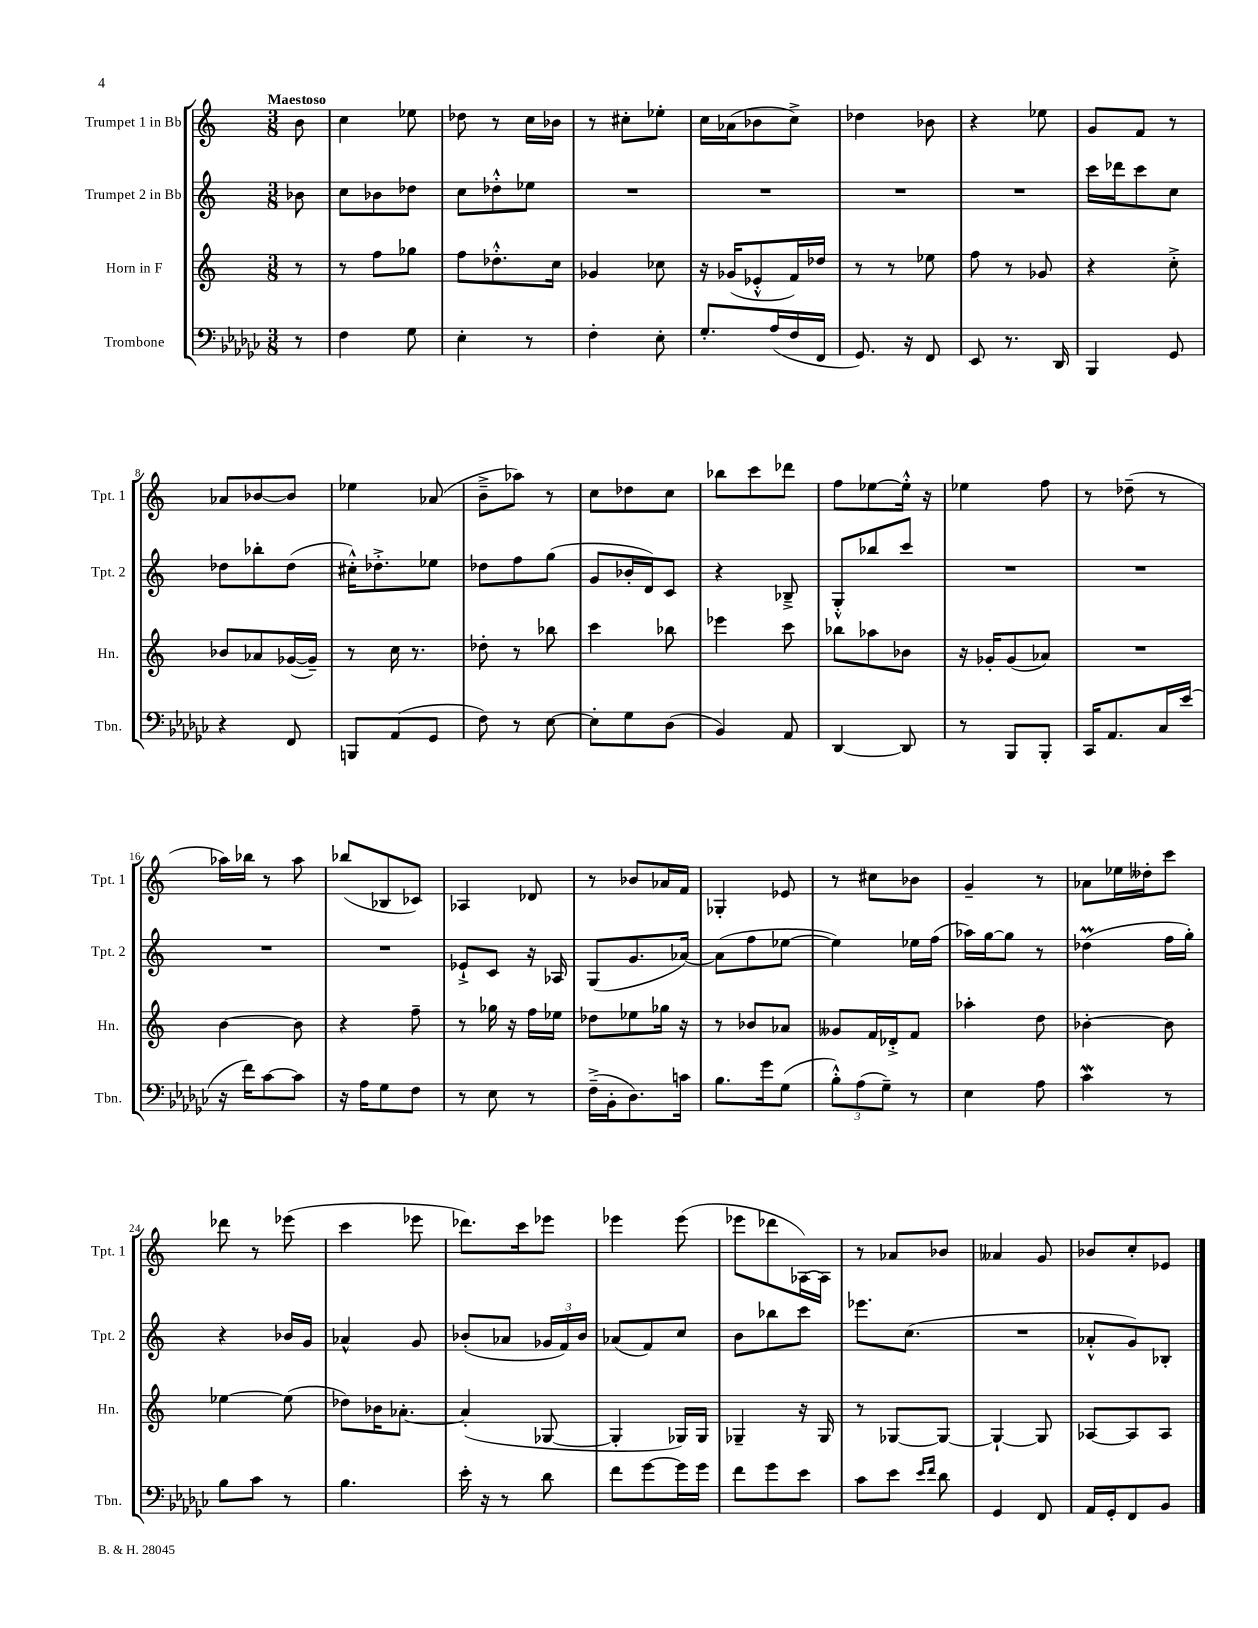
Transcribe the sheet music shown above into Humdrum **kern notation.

**kern	**kern	**kern	**kern
*part4	*part3	*part2	*part1
*staff4	*staff3	*staff2	*staff1
*I"Trombone	*I"Horn in F	*I"Trumpet 2 in Bb	*I"Trumpet 1 in Bb
*I'Tbn.	*I'Hn.	*I'Tpt. 2	*I'Tpt. 1
*clefF4	*clefG2	*clefG2	*clefG2
*k[b-e-a-d-g-c-]	*k[]	*k[]	*k[]
*M3/8	*M3/8	*M3/8	*M3/8
=	=	=	=
!	!	!	!LO:TX:a:B:t=Maestoso
8r	8r	8b-X\	8b\
=1	=1	=1	=1
4F\	8r	8cc\L	4cc\
.	8ff\L	8b-X\	.
8G-\	8gg-X\J	8dd-X\J	8ee-X\
=2	=2	=2	=2
4E-'\	8ff\L	8cc\L	8dd-X\
.	8.dd-X'^^\	8dd-X'^^\	8r
8r	.	8ee-X\J	16cc\LL
.	16cc\Jk	.	16b-X\JJ
=3	=3	=3	=3
4F'\	4g-X/	4.r	8r
.	.	.	8cc#X'\L
8E-'\	8cc-X\	.	8ee-X'\J
=4	=4	=4	=4
8.G-'/L	16r	4.r	16cc\LL
.	(16g-X/KL	.	(16a-X\J
.	8e-X'^^/	.	8b-X\
(16A-/L	.	.	.
16F/	16f/L)	.	8cc^\J)
16FF/JJ	16dd-X/JJ	.	.
=5	=5	=5	=5
8.GG-/)	8r	4.r	4dd-X\
.	8r	.	.
16r	.	.	.
8FF/	8ee-X\	.	8b-X\
=6	=6	=6	=6
8EE-/	8ff\	4.r	4r
8.r	8r	.	.
.	8g-X/	.	8ee-X\
16DD-/	.	.	.
=7	=7	=7	=7
4BBB-/	4r	16ccc\LL	8g/L
.	.	16ddd-X\J	.
.	.	8ccc\	8f/J
8GG-/	8cc'^\	8cc\J	8r
!!LO:LB:g=z
=8	=8	=8	=8
4r	8b-X/L	8dd-X\L	8a-X/L
.	8a-X/	8bb-X'\	[8b-X/
8FF/	([16g-X/L	(8dd-\J	8b-/J]
.	16g-~/JJ])	.	.
=9	=9	=9	=9
8BBBn/L	8r	16cc#X'^^\KL)	4ee-X\
.	.	8.dd-X'^\	.
(8AA-/	16cc\	.	.
.	8.r	.	.
8GG-/J	.	8ee-X\J	(8a-X/
=10	=10	=10	=10
8F\)	8dd-X'\	8dd-X\L	8b~^\L
8r	8r	8ff\	8aa-X\J)
[8E-\	8bb-X\	(8gg\J	8r
=11	=11	=11	=11
8E-'\L]	4ccc\	8g/L	8cc\L
8G-\	.	16b-X'/L	8dd-X\
.	.	16d/J)	.
(8D-\J	8bb-X\	8c/J	8cc\J
=12	=12	=12	=12
4BB-/)	4eee-X\	4r	8bb-X\L
.	.	.	8ccc\
8AA-/	8ccc\	8B-X~^/	8ddd-X\J
=13	=13	=13	=13
[4DD-/	8bb-X\L	8G'^^/L	8ff\L
.	8aa-X\	8bb-X/	[8ee-X\
8DD-/]	8b-X\J	8ccc/J	16ee-'^^\Jk]
.	.	.	16r
=14	=14	=14	=14
8r	16r	4.r	4ee-X\
.	16g-X'/KL	.	.
8BBB-/L	(8g-/	.	.
8BBB-'/J	8a-X/J)	.	8ff\
=15	=15	=15	=15
16CC-/KL	4.r	4.r	8r
8.AA-/	.	.	.
.	.	.	(8dd-X~\
16C-/L	.	.	8r
(16e-/JJ	.	.	.
!!LO:LB:g=z
=16	=16	=16	=16
16r	[4b\	4.r	16aa-X\LL)
16f\KL)	.	.	16bb-X\JJ
[8c-\	.	.	8r
8c-\J]	8b\]	.	8aa-\
=17	=17	=17	=17
16r	4r	4.r	(8bb-X/L
16A-\KL	.	.	.
8G-\	.	.	8B-X/
8F\J	8ff~\	.	8c-X/J)
=18	=18	=18	=18
8r	8r	8e-X`^/L	4A-X/
8E-\	16gg-X\	8c/J	.
.	16r	.	.
8r	16ff\LL	16r	8d-X/
.	16ee-X\JJ	16A-X/	.
=19	=19	=19	=19
(16F~^\LL	8dd-X\L	(8G/L	8r
16BB-'\J	.	.	.
8.D-\)	8ee-X\	8.g/	8b-X/L
.	16gg-X\Jk	.	16a-X/L
16cn\Jk	16r	[16a-X/Jk)	16f/JJ
=20	=20	=20	=20
8.B-\L	8r	(8a-\L]	4G-X'/
.	8b-X/L	8ff\	.
16g-\k	.	.	.
(8G-\J	8a-X/J	[8ee-X\J	8e-X/
=21	=21	=21	=21
12B-'^^\L)	8g--X/L	4ee-\])	8r
(12A-\	.	.	.
.	16f/L	.	8cc#X\L
12G-~\J)	.	.	.
.	16d-X'^/J	.	.
8r	8f/J	16ee-X\LL	8b-X\J
.	.	(16ff\JJ	.
=22	=22	=22	=22
4E-\	4aa-X'\	16aa-X\LL)	4g~/
.	.	[16gg\J	.
.	.	8gg\J]	.
8A-\	8dd\	8r	8r
=23	=23	=23	=23
4c-w\	[4b-X'\	(4dd-XM\	8a-X\L
.	.	.	16ee-X\L
.	.	.	16dd--X'\J
8r	8b-\]	16ff\LL	8ccc\J
.	.	16gg'\JJ)	.
!!LO:LB:g=z
=24	=24	=24	=24
8B-\L	[4ee-X\	4r	8ddd-X\
8c-\J	.	.	8r
8r	(8ee-\]	16b-X/LL	(8eee-X\
.	.	16g/JJ	.
=25	=25	=25	=25
4.B-\	8dd-X\L)	4a-X^^/	4ccc\
.	16b-X\K	.	.
.	[8.a-X'\J	.	.
.	.	8g/	8eee-X\
=26	=26	=26	=26
16e-'\	(4a-'/]	(8b-X'/L	8.ddd-X\L)
16r	.	.	.
8r	.	8a-X/J	.
.	.	.	16ccc\k
8d-\	[8G-X/	24g-X/LL	8eee-X\J
.	.	24f/)	.
.	.	24b-/JJ	.
=27	=27	=27	=27
8f\L	4G-'/]	(8a-X/L	4eee-X\
[8g-\	.	8f/)	.
16g-\L]	16G-X/LL)	8cc/J	(8eee-\
16g-\JJ	16G-/JJ	.	.
=28	=28	=28	=28
8f\L	4G-X~/	8b\L	8eee-X\L
8g-\	.	8bb-X\	8ddd-X\
8e-\J	16r	8ccc\J	[16A-X\L)
.	16G-/	.	16A-\JJ]
=29	=29	=29	=29
8c-\L	8r	8.eee-X\L	8r
8e-\J	[8G-X/L	.	8a-X/L
.	.	(8.cc\J	.
16qqe-/LL	.	.	.
16qqf/JJ	.	.	.
8d-\	8G-/J_	.	8b-X/J
=30	=30	=30	=30
4GG-/	4G-`/_	4.r	4a--X/
8FF/	8G-/]	.	8g/
=31	=31	=31	=31
16AA-/LL	[8A-X/L	8a-X'^^/L	8b-X/L
16GG-'/J	.	.	.
8FF/	8A-/]	8g/)	8cc'/
8BB-/J	8A-/J	8B-X'/J	8e-X/J
==	==	==	==
*-	*-	*-	*-
